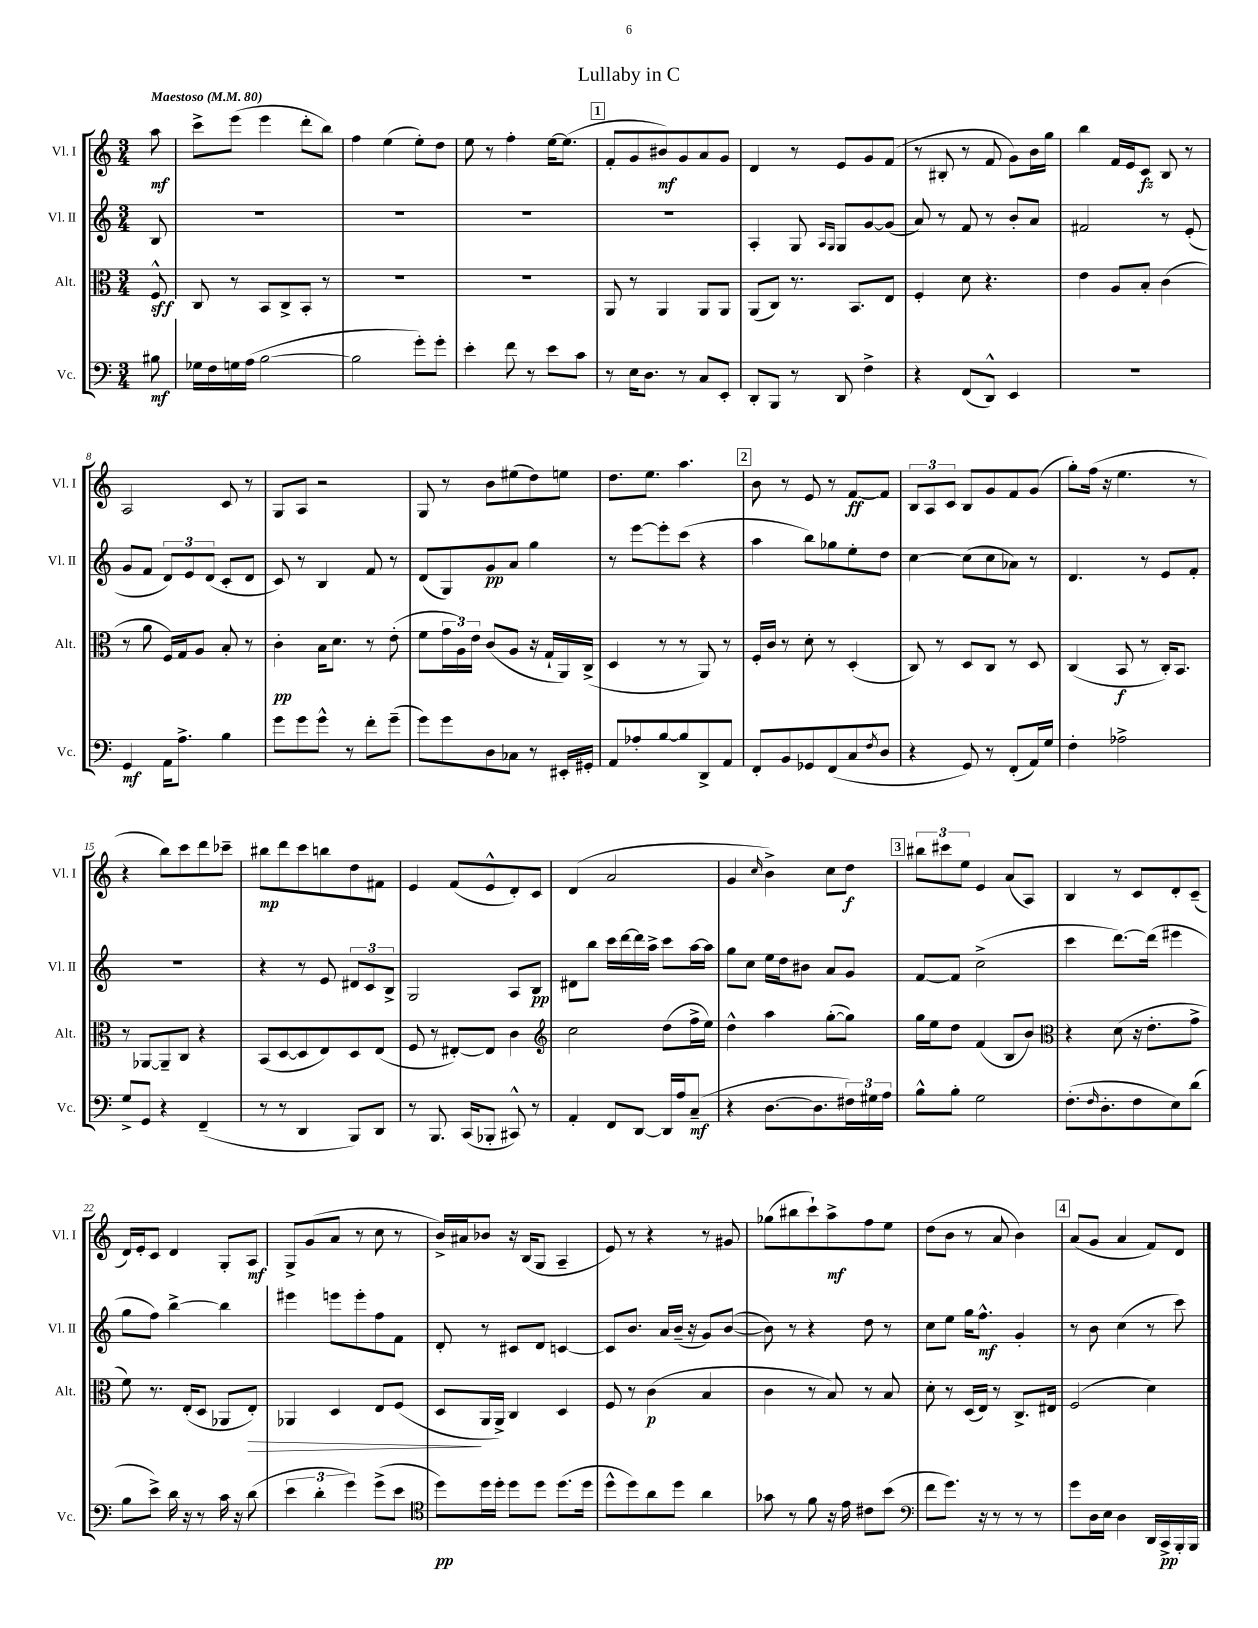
\header { title = "Lullaby in C" }
<<
\new StaffGroup <<
\new Staff = "s0" \with { instrumentName = "Vl. I" shortInstrumentName = "Vl. I" } {
    \clef treble \key c \major \numericTimeSignature \time 3/4 \partial 8 \tempo "Maestoso" 4 = 80
    a''8\mf |
    c'''8-> e'''8( e'''4 d'''8-. b''8) |
    f''4 e''4( e''8-.) d''8 |
    e''8 r8 f''4-. e''16~ e''8.( |
    \mark \markup { \box "1" } f'8-. g'8 bis'8\mf) g'8 a'8 g'8 |
    d'4 r8 e'8 g'8 f'8( |
    r8 bis8-. r8 f'8 g'8) b'16 g''16 |
    b''4 f'16 e'16 c'8\fz b8 r8 |
    a2 c'8 r8 |
    g8 a8 r2 |
    g8 r8 b'8 eis''8( d''8) e''8 |
    d''8. e''8. a''4. |
    \mark \markup { \box "2" } b'8 r8 e'8 r8 f'8~\ff f'8 |
    \tuplet 3/2 { b8 a8 c'8 } b8 g'8 f'8 g'8( |
    g''8-.) f''16( r16 e''4. r8 |
    r4 b''8) c'''8 d'''8 ces'''8-- |
    bis''8\mp d'''8 c'''8 b''8 d''8 fis'8 |
    e'4 f'8( e'8-^ d'8-.) c'8 |
    d'4( a'2 |
    g'4 \grace { c''16 } b'4->) c''8 d''8\f |
    \mark \markup { \box "3" } \tuplet 3/2 { bis''8 cis'''8 e''8 } e'4 a'8( a8) |
    b4 r8 c'8 d'8-. c'8--( |
    d'16) e'16-. c'8 d'4 g8-. a8\mf |
    g8-> g'8( a'8 r8 c''8 r8 |
    b'16->) ais'16 bes'8 r16 b16( g8 a4-- |
    e'8) r8 r4 r8 gis'8 |
    ges''8( bis''8 c'''8-!) a''8->\mf f''8 e''8 |
    d''8( b'8 r8 a'8 b'4) |
    \mark \markup { \box "4" } a'8( g'8 a'4 f'8) d'8 \bar "|." |
}
\new Staff = "s1" \with { instrumentName = "Vl. II" shortInstrumentName = "Vl. II" } {
    \clef treble \key c \major \numericTimeSignature \time 3/4 \partial 8
    b8 |
    R2. |
    R2. |
    R2. |
    \mark \markup { \box "1" } R2. |
    a4-. g8 \grace { a16 g16 } g8 g'8~ g'8( |
    a'8) r8 f'8 r8 b'8-. a'8 |
    fis'2 r8 e'8-.( |
    g'8 f'8 \tuplet 3/2 { d'8) e'8 d'8( } c'8-. d'8 |
    c'8) r8 b4 f'8 r8 |
    d'8( g8) g'8\pp a'8 g''4 |
    r8 e'''8~ e'''8-. c'''8( r4 |
    \mark \markup { \box "2" } a''4 b''8) ges''8 e''8-. d''8 |
    c''4~ c''8( c''8 aes'8) r8 |
    d'4. r8 e'8 f'8-. |
    R2. |
    r4 r8 e'8 \tuplet 3/2 { dis'8 c'8 b8-> } |
    g2 a8 b8\pp |
    dis'8 b''8 c'''16 d'''16~ d'''16 a''16-> c'''8 a''16~ a''16 |
    g''8 c''8 e''16 d''16 bis'8 a'8 g'8 |
    \mark \markup { \box "3" } f'8~ f'8 c''2->( |
    c'''4 d'''8.~) d'''16( eis'''4 |
    g''8 f''8) b''4~-> b''4 |
    eis'''4 e'''8 e'''8-. f''8 f'8 |
    d'8-. r8 cis'8 d'8 c'4~ |
    c'8 b'8. a'16 b'16--( r16 g'8) b'8~( |
    b'8) r8 r4 d''8 r8 |
    c''8 e''8 g''16 f''8.-^\mf g'4-. |
    \mark \markup { \box "4" } r8 b'8 c''4( r8 c'''8) \bar "|." |
}
\new Staff = "s2" \with { instrumentName = "Alt." shortInstrumentName = "Alt." } {
    \clef alto \key c \major \numericTimeSignature \time 3/4 \partial 8
    f8-^\sff |
    c8 r8 b,8 c8-> b,8-. r8 |
    R2. |
    R2. |
    \mark \markup { \box "1" } a,8 r8 a,4 a,8 a,8 |
    a,8( c8) r8. b,8. e8 |
    f4-. d'8 r4. |
    e'4 a8 b8-. c'4( |
    r8 a'8 f16) g16 a8 b8-. r8 |
    c'4-.\pp b16 d'8. r8 e'8-.( |
    f'8 \tuplet 3/2 { g'16 a16) e'16 } c'8( a8 r16 g16-! a,16) c16->( |
    d4 r8 r8 a,8) r8 |
    \mark \markup { \box "2" } f16-. c'16 r8 d'8-. r8 d4-.( |
    c8) r8 d8 c8 r8 d8 |
    c4( b,8\f r8 c16-.) b,8. |
    r8 aes,8~ aes,8-- c8 r4 |
    b,8( d8~ d8 e8) d8 e8( |
    f8 r8 eis8~-.) eis8 c'4 |
    \clef treble c''2 d''8( f''16-> e''16) |
    d''4-^ a''4 g''8~-.( g''8) |
    \mark \markup { \box "3" } g''16 e''16 d''8 f'4( b8 b'8) |
    \clef alto r4 d'8( r16 e'8.-. g'8-> |
    f'8) r8. e16-.( d8 aes,8 e8-.\>) |
    aes,4 d4 e8 f8( |
    d8\! a,16 a,16->) c4 d4 |
    f8 r8 c'4\p( b4 |
    c'4 r8 b8) r8 b8 |
    d'8-. r8 d16( e16) r8 c8.-> eis16 |
    \mark \markup { \box "4" } f2( d'4) \bar "|." |
}
\new Staff = "s3" \with { instrumentName = "Vc." shortInstrumentName = "Vc." } {
    \clef bass \key c \major \numericTimeSignature \time 3/4 \partial 8
    bis8\mf |
    ges16 f16 g16 a16( b2~ |
    b2 g'8-.) g'8-. |
    e'4-. f'8 r8 e'8 c'8 |
    \mark \markup { \box "1" } r8 e16 d8. r8 c8 e,8-. |
    d,8-. b,,8 r8 d,8 f4-> |
    r4 f,8( d,8-^) e,4 |
    R2. |
    g,4\mf a,16 a8.-> b4 |
    g'8 g'8 g'8-^ r8 f'8-. g'8--( |
    g'8) g'8 d8 ces8 r8 eis,16-. gis,16-. |
    a,8 aes8-. b8~ b8 d,8-> a,8 |
    \mark \markup { \box "2" } f,8-. b,8 ges,8 f,8( c8 \acciaccatura { f8 } d8 |
    r4 g,8) r8 f,8-.( a,16) g16 |
    f4-. aes2-> |
    g8-> g,8 r4 f,4--( |
    r8 r8 d,4 b,,8) d,8 |
    r8 b,,8. c,16( bes,,8-. cis,8-^) r8 |
    a,4-. f,8 d,8~ d,16 a16 c8--\mf( |
    r4 d8.~ d8. \tuplet 3/2 { fis16) gis16 a16 } |
    \mark \markup { \box "3" } b8-^ b8-. g2 |
    f8.-.( \grace { f16 } d8.-. f8 e8) d'8( |
    b8 e'8->) d'16 r16 r8 c'16 r16 d'8( |
    \tuplet 3/2 { e'4 d'4-. g'4) } g'8->( e'8 |
    \clef tenor d''8\pp) d''16 d''16-. d''8 d''8 d''8.( d''16 |
    d''8-^ d''8) a'8 d''8 a'4 |
    ges'8 r8 f'8 r16 e'16 cis'8 b'8( |
    \clef bass f'8 g'8.) r16 r8 r8 r8 |
    \mark \markup { \box "4" } g'8 d16 e16 d4 d,16 c,16->\pp b,,16-. b,,16 \bar "|." |
}
>>
>>
